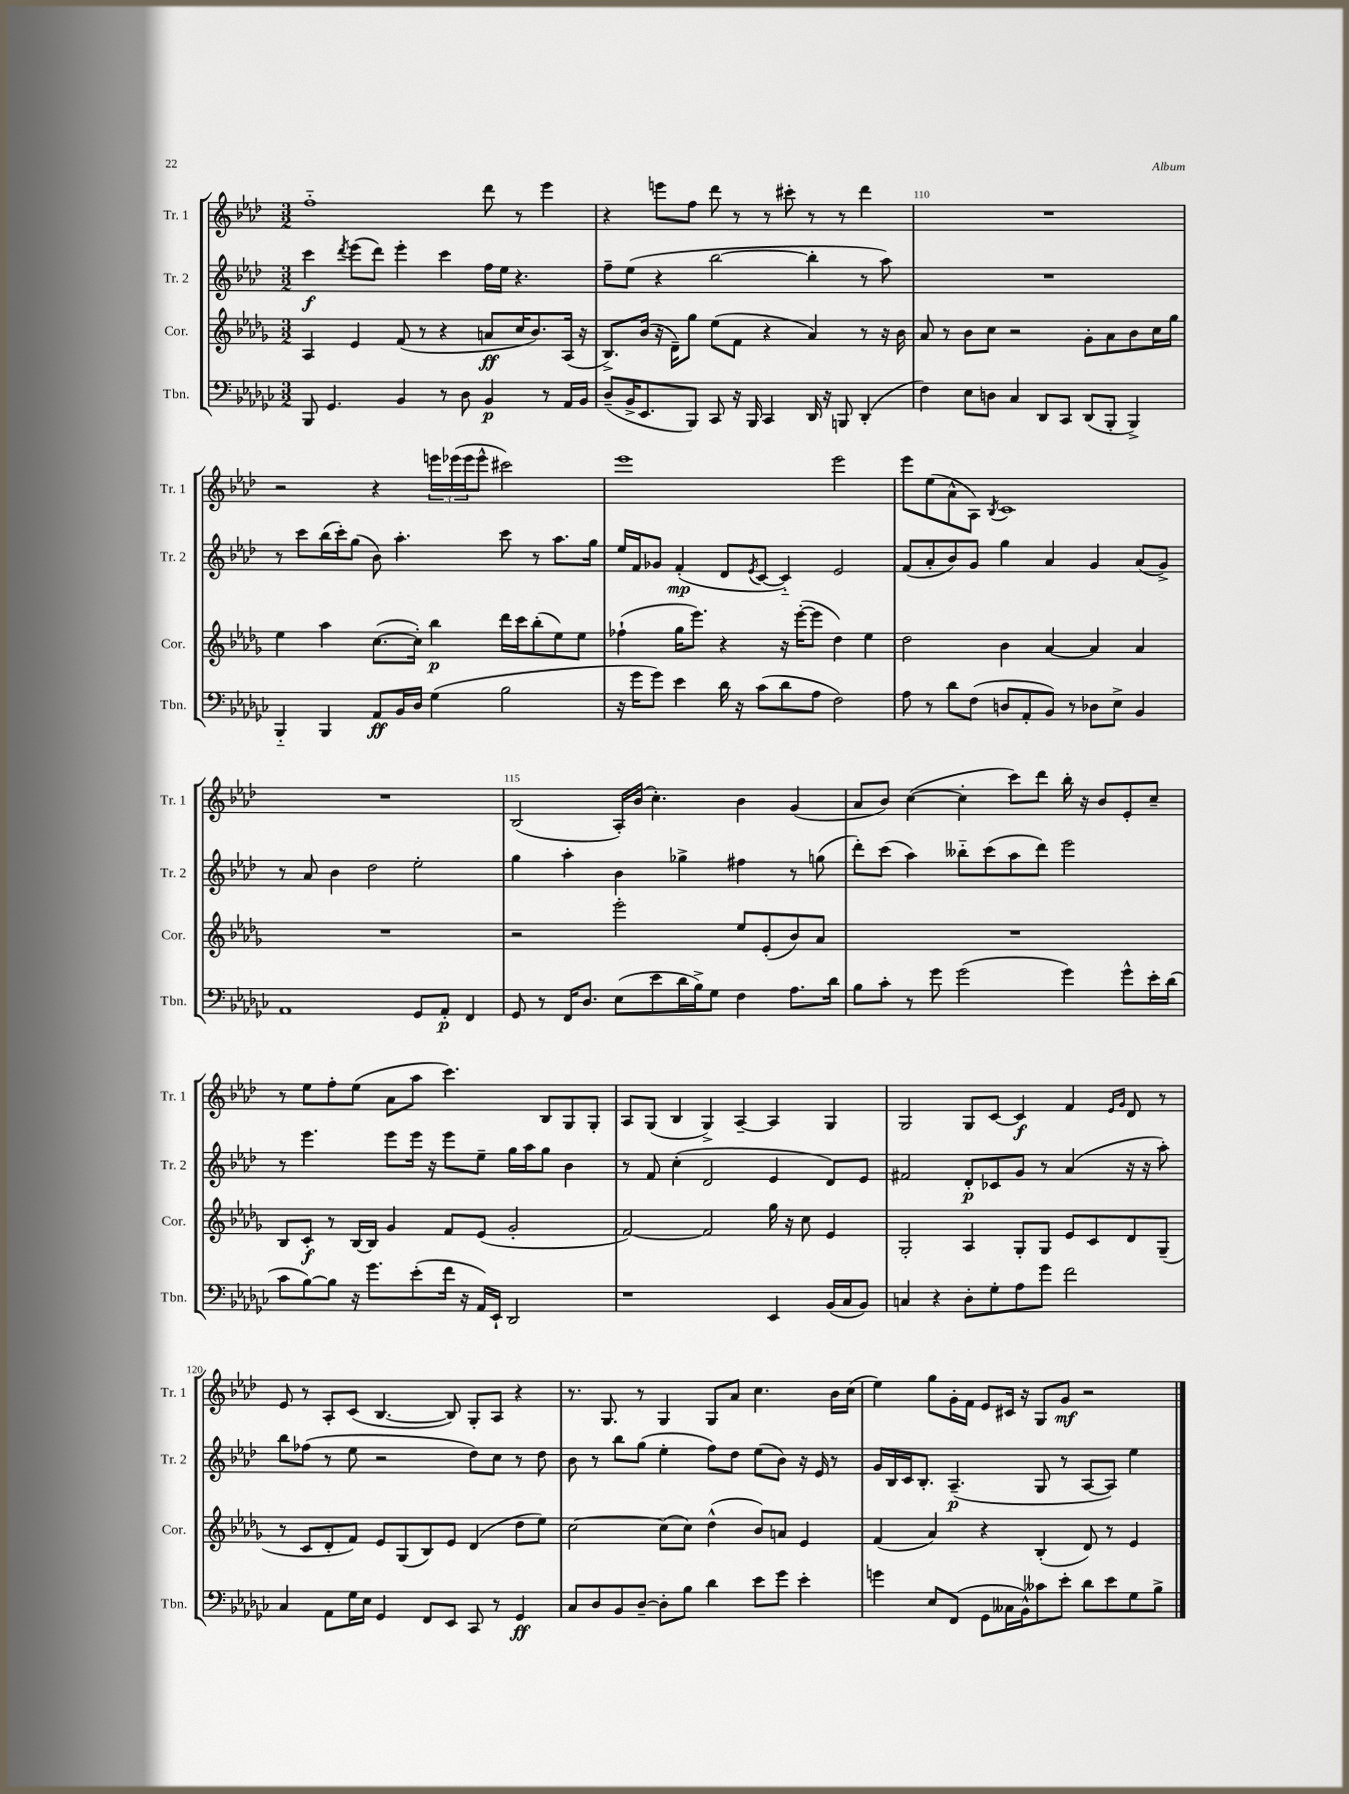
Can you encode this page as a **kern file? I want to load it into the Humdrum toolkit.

**kern	**dynam	**kern	**dynam	**kern	**dynam	**kern	**dynam
*part4	*part4	*part3	*part3	*part2	*part2	*part1	*part1
*staff4	*staff4	*staff3	*staff3	*staff2	*staff2	*staff1	*staff1
*I"Tbn.	*	*I"Cor.	*	*I"Tr. 2	*	*I"Tr. 1	*
*I'Tbn.	*	*I'Cor.	*	*I'Tr. 2	*	*I'Tr. 1	*
*clefF4	*	*clefG2	*	*clefG2	*	*clefG2	*
*k[b-e-a-d-g-c-]	*	*k[b-e-a-d-g-]	*	*k[b-e-a-d-]	*	*k[b-e-a-d-]	*
*M3/2	*	*M3/2	*	*M3/2	*	*M3/2	*
=108	=108	=108	=108	=108	=108	=108	=108
8BBB-/	.	4A-/	.	4ccc\	f	1ff	.
4.GG-/	.	.	.	.	.	.	.
.	.	.	.	8qddd-/	.	.	.
.	.	4e-/	.	(8eee-\L	.	.	.
.	.	.	.	8ddd-\J)	.	.	.
4BB-/	.	(8f/	.	4eee-'\	.	.	.
.	.	8r	.	.	.	.	.
8r	.	4r	.	4ccc\	.	.	.
8D-\	.	.	.	.	.	.	.
4BB-/	p	8an/L	ff	16ff\LL	.	8ddd-\	.
.	.	.	.	16ee-\JJ	.	.	.
.	.	16cc/K	.	4.r	.	8r	.
.	.	8.b-/)	.	.	.	.	.
8r	.	.	.	.	.	4eee-\	.
16AA-/LL	.	(16A-/Jk	.	.	.	.	.
16BB-/JJ	.	16r	.	.	.	.	.
=109	=109	=109	=109	=109	=109	=109	=109
(8D-~/L	.	8.B-^/L)	.	8ff~\L	.	4r	.
16BB-^/K	.	.	.	(8ee-\J	.	.	.
8.EE-/	.	(16b-/Jk	.	.	.	.	.
.	.	16r	.	4r	.	8eeen\L	.
.	.	16d-~\KL)	.	.	.	.	.
8BBB-/J)	.	8gg-\J	.	.	.	8ff\J	.
8CC-/	.	(8ee-\L	.	[2bb-\	.	8ddd-\	.
16r	.	8f\J	.	.	.	8r	.
16BBB-/	.	.	.	.	.	.	.
4CC-/	.	4r	.	.	.	8r	.
.	.	.	.	.	.	8ccc#X'\	.
16DD-/	.	4a-/)	.	4bb-'\]	.	8r	.
16r	.	.	.	.	.	.	.
8BBBn/	.	.	.	.	.	8r	.
(4DD-'/	.	8r	.	8r	.	4ddd-\	.
.	.	16r	.	8aa-\)	.	.	.
.	.	16b-\	.	.	.	.	.
=110	=110	=110	=110	=110	=110	=110	=110
4F\)	.	8a-/	.	1.r	.	1.r	.
.	.	8r	.	.	.	.	.
8E-\L	.	8b-\L	.	.	.	.	.
8Dn\J	.	8cc\J	.	.	.	.	.
4C-/	.	2r	.	.	.	.	.
8DD-/L	.	.	.	.	.	.	.
8CC-/J	.	.	.	.	.	.	.
(8DD-/L	.	8g-'\L	.	.	.	.	.
8BBB-'/J	.	8a-\	.	.	.	.	.
4BBB-^/)	.	8b-\	.	.	.	.	.
.	.	16cc\L	.	.	.	.	.
.	.	16gg-\JJ	.	.	.	.	.
!!LO:LB:g=z
=111	=111	=111	=111	=111	=111	=111	=111
4BBB-/	.	4ee-\	.	8r	.	2r	.
.	.	.	.	8ccc\L	.	.	.
4BBB-/	.	4aa-\	.	(16bb-\L	.	.	.
.	.	.	.	16ccc'\J)	.	.	.
.	.	.	.	(8gg\J	.	.	.
8AA-/L	ff	([8.cc\L	.	8b-\)	.	4r	.
16BB-/L	.	.	.	4.aa-'\	.	.	.
16D-/JJ	.	16cc'\Jk])	.	.	.	.	.
(4G-\	.	4bb-\	p	.	.	24eeen\LL	.
.	.	.	.	.	.	(24eee-X\	.
.	.	.	.	.	.	24eee-\J	.
.	.	.	.	.	.	8eee-^^\J	.
2B-\	.	16ddd-\LL	.	8ccc\	.	2ccc#X\)	.
.	.	16ccc\J	.	.	.	.	.
.	.	(8bb-'\	.	8r	.	.	.
.	.	8ee-\)	.	8.aa-\L	.	.	.
.	.	8ee-\J	.	.	.	.	.
.	.	.	.	16gg\Jk	.	.	.
=112	=112	=112	=112	=112	=112	=112	=112
16r	.	(4ff-X`\	.	16ee-/LL	.	1eee-	.
16g-\KL	.	.	.	16f/J	.	.	.
8g-\J)	.	.	.	8g-X/J	.	.	.
4e-\	.	16gg-\KL	.	(4f'/	mp	.	.
.	.	8.eee-\J)	.	.	.	.	.
16d-\	.	4r	.	8d-/L	.	.	.
16r	.	.	.	.	.	.	.
.	.	.	.	8qe-/	.	.	.
(8c-\L	.	.	.	[8c/J	.	.	.
8d-\	.	16r	.	4c/])	.	.	.
.	.	([16eee-'\KL	.	.	.	.	.
8A-\J	.	8eee-\J]	.	.	.	.	.
2F\)	.	4dd-\)	.	2e-/	.	2eee-\	.
.	.	4ee-\	.	.	.	.	.
=113	=113	=113	=113	=113	=113	=113	=113
8A-\	.	2dd-\	.	(8f/L	.	8eee-\L	.
8r	.	.	.	8a-'/	.	(8ee-\	.
8d-\L	.	.	.	8b-/)	.	8a-^^\	.
(8F\J	.	.	.	8g/J	.	8A-\J)	.
.	.	.	.	.	.	8qB-/	.
8Dn/L	.	4b-\	.	4gg\	.	1c	.
8AA-'/	.	.	.	.	.	.	.
8BB-/J)	.	[4a-/	.	4a-/	.	.	.
8r	.	.	.	.	.	.	.
8D-X\L	.	4a-/]	.	4g/	.	.	.
8E-^\J	.	.	.	.	.	.	.
4BB-/	.	4a-/	.	(8a-/L	.	.	.
.	.	.	.	8g^/J)	.	.	.
!!LO:LB:g=z
=114	=114	=114	=114	=114	=114	=114	=114
1AA-	.	1.r	.	8r	.	1.r	.
.	.	.	.	8a-/	.	.	.
.	.	.	.	4b-\	.	.	.
.	.	.	.	2dd-\	.	.	.
8GG-/L	.	.	.	2ee-'\	.	.	.
8AA-'/J	p	.	.	.	.	.	.
4FF/	.	.	.	.	.	.	.
=115	=115	=115	=115	=115	=115	=115	=115
8GG-/	.	2r	.	4gg\	.	(2B-/	.
8r	.	.	.	.	.	.	.
16FF/KL	.	.	.	4aa-'\	.	.	.
8.D-/J	.	.	.	.	.	.	.
(8E-\L	.	2eee-'\	.	4b-\	.	16A-'/LL)	.
.	.	.	.	.	.	(16b-/JJ	.
8e-\	.	.	.	.	.	4.cc'\)	.
16d-\L	.	.	.	4gg-X^\	.	.	.
16B-^\J)	.	.	.	.	.	.	.
8G-\J	.	.	.	.	.	.	.
4F\	.	8ee-/L	.	4ff#X\	.	4b-\	.
.	.	(8e-'/	.	.	.	.	.
8.A-\L	.	8b-/)	.	8r	.	(4g/	.
.	.	8a-/J	.	(8ggn\	.	.	.
16d-\Jk	.	.	.	.	.	.	.
=116	=116	=116	=116	=116	=116	=116	=116
8B-\L	.	1.r	.	8ddd-'\L)	.	8a-/L	.
8c-'\J	.	.	.	(8ccc\J	.	8b-/J)	.
8r	.	.	.	4aa-\)	.	([4cc\	.
8g-\	.	.	.	.	.	.	.
(2g-\	.	.	.	8bb--X\L	.	4cc'\]	.
.	.	.	.	(8ccc\	.	.	.
.	.	.	.	8aa-\	.	8ccc\L)	.
.	.	.	.	8ddd-\J)	.	8ddd-\J	.
4g-\)	.	.	.	2eee-\	.	16bb-'\	.
.	.	.	.	.	.	16r	.
.	.	.	.	.	.	8b-/L	.
8g-^^\L	.	.	.	.	.	8e-'/	.
16e-'\L	.	.	.	.	.	8cc~/J	.
(16d-\JJ	.	.	.	.	.	.	.
!!LO:LB:g=z
=117	=117	=117	=117	=117	=117	=117	=117
8c-\L	.	8B-/L	.	8r	.	8r	.
[8B-\)	.	8c'/J	f	4.eee-\	.	8ee-\L	.
8B-\J]	.	8r	.	.	.	8ff'\	.
16r	.	[16B-/LL	.	.	.	(8ee-\J	.
8.g-\L	.	16B-/JJ]	.	.	.	.	.
.	.	4g-/	.	8eee-\L	.	8a-\L	.
(8e-'\	.	.	.	16eee-\Jk	.	8aa-\J	.
.	.	.	.	16r	.	.	.
16f\Jk	.	8f/L	.	8eee-\L	.	4.ccc\)	.
16r	.	.	.	.	.	.	.
16AA-/LL)	.	(8e-/J	.	8ee-~\J	.	.	.
16EE-`/JJ	.	.	.	.	.	.	.
2DD-/	.	2g-'/	.	16gg\LL	.	.	.
.	.	.	.	16aa-\J	.	.	.
.	.	.	.	8gg\J	.	8B-/L	.
.	.	.	.	4b-\	.	8G/	.
.	.	.	.	.	.	8G'/J	.
=118	=118	=118	=118	=118	=118	=118	=118
1r	.	[2f/)	.	8r	.	8A-/L	.
.	.	.	.	8f/	.	(8G/J	.
.	.	.	.	(4cc'\	.	4B-/	.
.	.	2f/]	.	2d-/	.	4G^/)	.
.	.	.	.	.	.	[4A-~/	.
4EE-/	.	16gg-\	.	4e-/	.	4A-/]	.
.	.	16r	.	.	.	.	.
.	.	8cc\	.	.	.	.	.
(16BB-/LL	.	4e-/	.	8d-/L)	.	4G/	.
16C-/J	.	.	.	.	.	.	.
8BB-/J)	.	.	.	8e-/J	.	.	.
=119	=119	=119	=119	=119	=119	=119	=119
4Cn/	.	2G-'/	.	2f#X/	.	2G/	.
4r	.	.	.	.	.	.	.
8D-'\L	.	4A-/	.	8d-'/L	p	8G/L	.
8G-'\	.	.	.	8c-X/	.	[8c/J	.
8A-\	.	8G-'/L	.	8g/J	.	4c/]	f
8g-\J	.	8G-/J	.	8r	.	.	.
2f\	.	8e-/L	.	(4a-/	.	4f/	.
.	.	8c/	.	.	.	.	.
.	.	.	.	.	.	16qqe-/LL	.
.	.	.	.	.	.	16qqg/JJ	.
.	.	8d-/	.	16r	.	8d-/	.
.	.	.	.	16r	.	.	.
.	.	(8G-~/J	.	8aa-'\)	.	8r	.
!!LO:LB:g=z
=120	=120	=120	=120	=120	=120	=120	=120
4C-/	.	8r	.	8bb-\L	.	8e-/	.
.	.	8c/L	.	(8ff-X\J	.	8r	.
8AA-\L	.	8d-'/	.	8r	.	8A-'/L	.
16G-\L	.	8f/J)	.	8ee-\	.	(8c/J	.
16E-\JJ	.	.	.	.	.	.	.
4GG-/	.	8e-/L	.	2r	.	[4.B-/	.
.	.	(8G-/	.	.	.	.	.
8FF/L	.	8B-/)	.	.	.	.	.
8EE-/J	.	8e-/J	.	.	.	8B-/])	.
8CC-/	.	(4d-/	.	8dd-\L)	.	8G'/L	.
8r	.	.	.	8cc\J	.	8A-/J	.
4GG-/	ff	8dd-\L	.	8r	.	4r	.
.	.	8ee-\J)	.	8dd-\	.	.	.
=121	=121	=121	=121	=121	=121	=121	=121
8C-/L	.	[2cc\	.	8b-\	.	8.r	.
8D-/	.	.	.	8r	.	.	.
.	.	.	.	.	.	8.G/	.
8BB-/	.	.	.	8bb-\L	.	.	.
[8D-~/J	.	.	.	(8gg\J	.	8r	.
8D-'\L]	.	(8cc\L]	.	4ee-'\	.	4G/	.
8B-\J	.	8cc\J)	.	.	.	.	.
4d-\	.	(4dd-^^\	.	8ff\L)	.	8G/L	.
.	.	.	.	8dd-\J	.	8a-/J	.
8e-\L	.	8b-/L)	.	(8ee-\L	.	4.cc\	.
8g-\J	.	8an/J	.	8b-\J)	.	.	.
4e-'\	.	4e-/	.	16r	.	.	.
.	.	.	.	16e-/	.	.	.
.	.	.	.	8r	.	16b-\LL	.
.	.	.	.	.	.	(16cc\JJ	.
=122	=122	=122	=122	=122	=122	=122	=122
4gn\	.	(4f/	.	16g/LL	.	4ee-\)	.
.	.	.	.	16B-/	.	.	.
.	.	.	.	16c/J	.	.	.
.	.	.	.	8.B-'/J	.	.	.
8E-/L	.	4a-/)	.	.	.	8gg\L	.
(8FF/J	.	.	.	(4.A-~/	p	16g'\L	.
.	.	.	.	.	.	16f\JJ	.
8GG-\L	.	4r	.	.	.	8e-/L	.
16C--X\L	.	.	.	.	.	16c#X/Jk	.
16BB-^^\J)	.	.	.	.	.	16r	.
8c--X\	.	(4B-'/	.	8G/	.	8G/L	.
8e-'\J	.	.	.	8r	.	8g/J	mf
8d-\L	.	8d-/)	.	[8A-/L	.	2r	.
8e-\	.	8r	.	8A-/J])	.	.	.
8G-\	.	4e-/	.	4ee-\	.	.	.
8B-^\J	.	.	.	.	.	.	.
==	==	==	==	==	==	==	==
*-	*-	*-	*-	*-	*-	*-	*-
